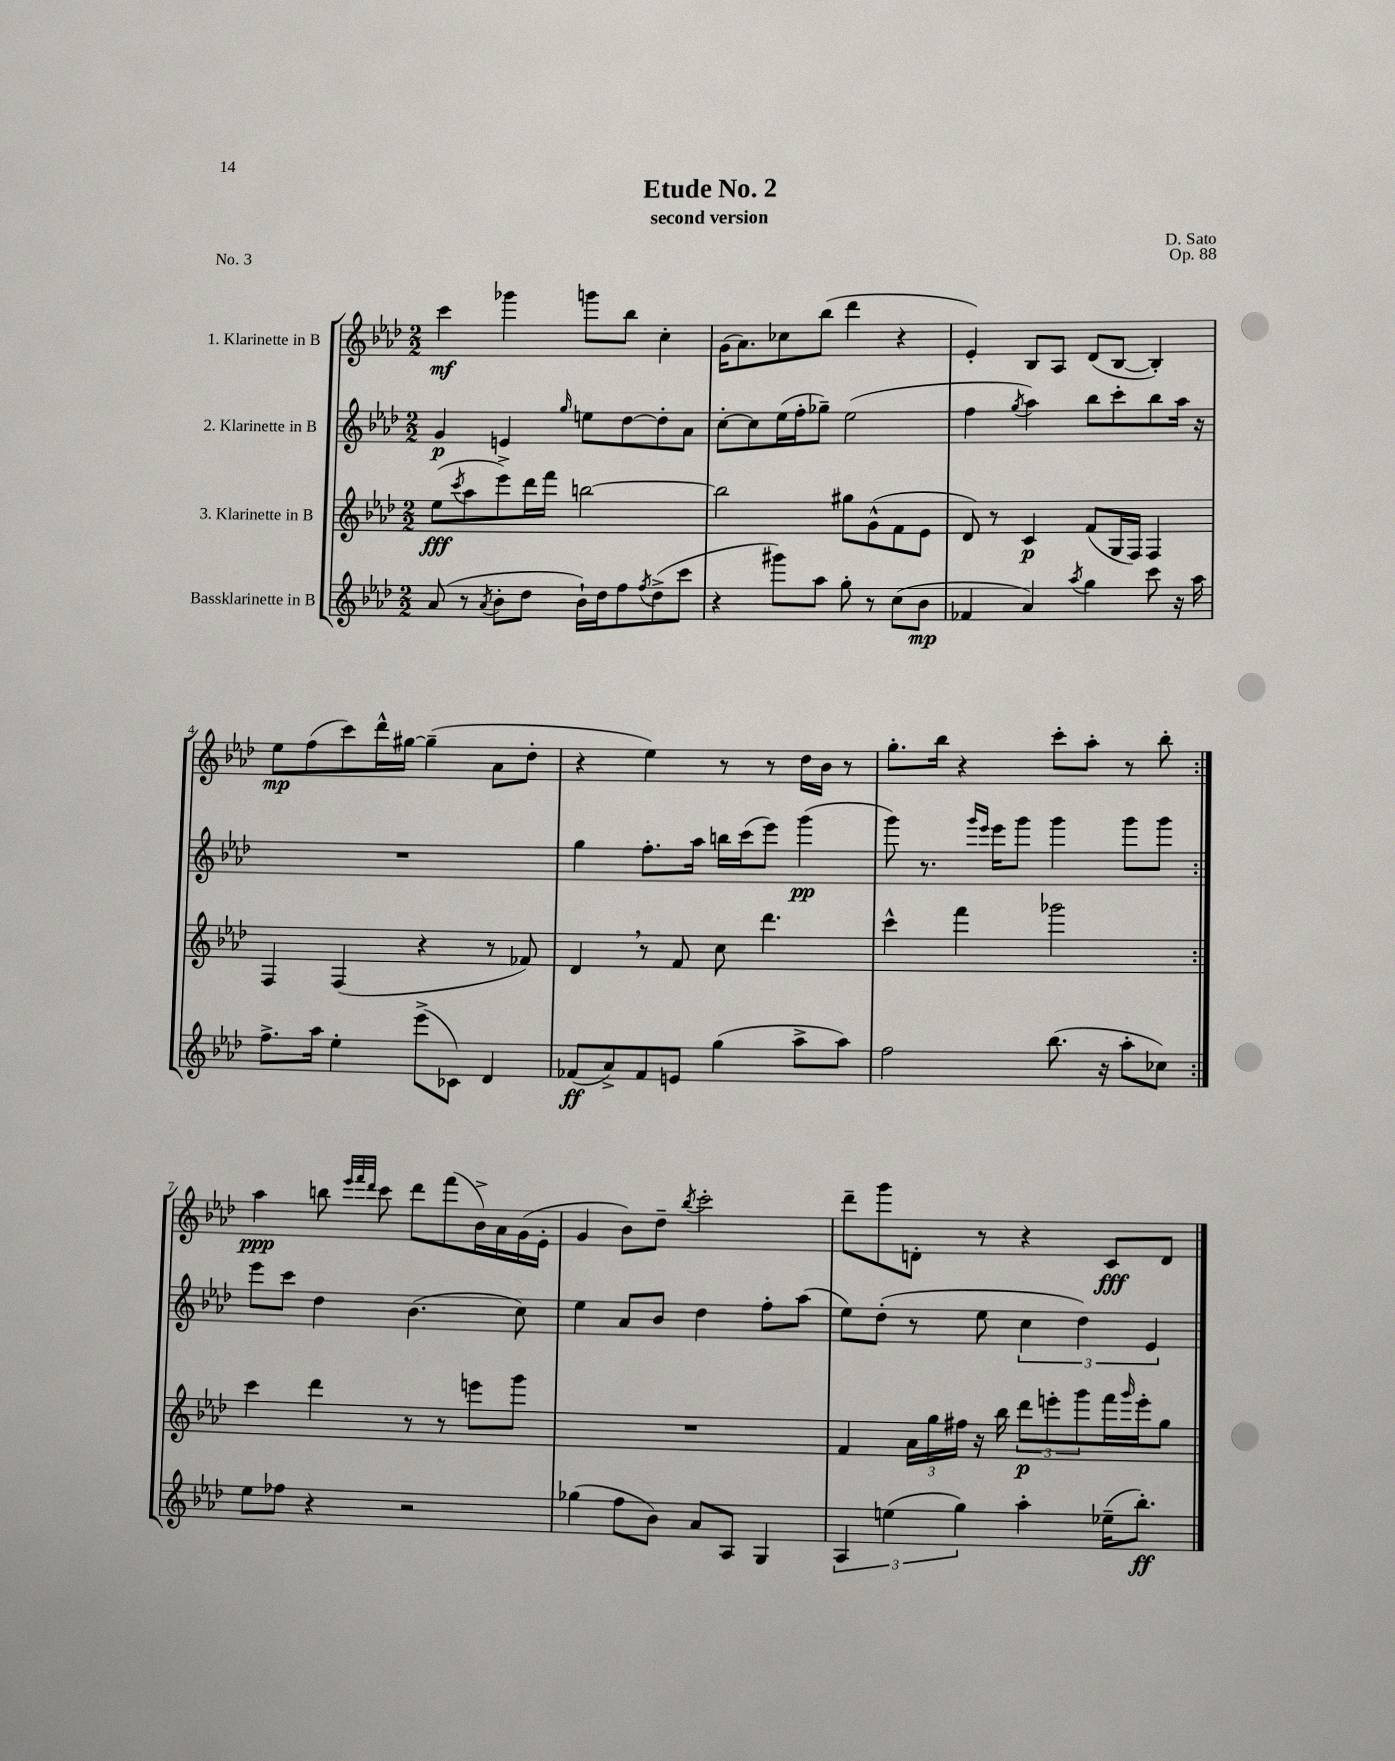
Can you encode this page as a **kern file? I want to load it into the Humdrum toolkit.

**kern	**kern	**kern	**kern
*staff4	*staff3	*staff2	*staff1
*clefG2	*clefG2	*clefG2	*clefG2
*k[b-e-a-d-]	*k[b-e-a-d-]	*k[b-e-a-d-]	*k[b-e-a-d-]
*M2/2	*M2/2	*M2/2	*M2/2
(8a-/	(8ee-\L	4g/	4ccc\
.	8qccc/	.	.
8r	8aa-\	.	.
8qa-/	.	.	.
8b-'\L	8eee-^\)	4e/	4ggg-\
8dd-\J	16ddd-\L	.	.
.	16fff\JJ	.	.
.	.	16qqgg/	.
16b-`\LL)	[2bb\	8ee\L	8ggg\L
16dd-\J	.	.	.
8ff\	.	[8dd-\	8bb-\J
8qff/	.	.	.
(8dd-^\	.	8dd-'\]	4cc'\
8ccc\J	.	8a-\J	.
=	=	=	=
4r	2bb\]	[8cc'\L	(16g\LK
.	.	.	8.a-\)
.	.	8cc\]	.
8ggg#\L)	.	(16ee-\L	8cc-\
.	.	16ff'\J	.
8aa-\J	.	8gg-~\J)	(8bb-\J
8gg'\	8gg#\L	(2ee-\	4ddd-\
8r	(8g^^\	.	.
(8cc\L	8f\	.	4r
8b-\J	8e-\J	.	.
=	=	=	=
4f-/	8d-/)	4ff\	4e-'/)
.	8r	.	.
.	.	8qgg/	.
4a-/)	4c/	4aa-\)	8B-/L
.	.	.	8A-/J
8qaa-/	.	.	.
4gg\	(8f/L	8bb-\L	(8d-/L
.	16G/L	8ccc'\	[8B-/J
.	16F/JJ)	.	.
8ccc\	4F/	8bb-\	4B-'/])
16r	.	16aa-\Jk	.
16aa-\	.	16r	.
=	=	=	=
8.ff^\L	4F/	1r	8ee-\L
.	.	.	(8ff\
16aa-\Jk	.	.	.
4ee-'\	(4F/	.	8ccc\)
.	.	.	16ddd-^^\L
.	.	.	[16gg#\JJ
(8eee-^\L	4r	.	(4gg#~\]
8c-\J)	.	.	.
4d-/	8r	.	8a-\L
.	8f-/)	.	8dd-'\J
=	=	=	=
(8f-/L	4d-/	4gg\	4r
8a-^/)	.	.	.
8f-/	8r	8.ff'\L	4ee-\)
8e/J	8f/	.	.
.	.	16aa-\Jk	.
(4gg\	8cc\	16bb\LL	8r
.	.	(16ccc\J	.
.	4.ddd-\	8eee-\J)	8r
8aa-^\L	.	(4ggg\	16dd-\LL
.	.	.	16b-\JJ
8aa-\J)	.	.	8r
=	=	=	=
2ff\	4ccc^^\	8ggg\)	8.gg'\L
.	.	8.r	.
.	.	.	16bb-\Jk
.	4fff\	.	4r
.	.	16qqggg/LL	.
.	.	16qqeee-/JJ	.
.	.	16eee-\LK	.
.	.	8ggg\J	.
(8.bb-\	2ggg-\	4ggg\	8ccc'\L
.	.	.	8aa-'\J
16r	.	.	.
8aa-'\L	.	8ggg\L	8r
8cc-\J)	.	8ggg\J	8bb-'\
=:|!	=:|!	=:|!	=:|!
8ee-\L	4ccc\	8eee-\L	4aa-\
8ff-\J	.	8ccc\J	.
4r	4ddd-\	4dd-\	8bb\
.	.	.	32qqeee-/LLL
.	.	.	32qqfff/
.	.	.	32qqddd-/JJJ
.	.	.	8ccc\
2r	8r	(4.b-\	8ddd-\L
.	8r	.	(8fff\
.	8eee\L	.	16b-^\L)
.	.	.	16a-\
.	8ggg\J	8cc\)	(16g\
.	.	.	16e-'\JJ
=	=	=	=
(4gg-\	1r	4ee-\	4g/
8ff\L	.	8a-/L	8b-\L)
8b-\J)	.	8b-/J	8dd-~\J
.	.	.	8qbb-/
8a-/L	.	4dd-\	2ccc'\
8A-/J	.	.	.
4G/	.	8ff'\L	.
.	.	(8aa-\J	.
=	=	=	=
6A-/	4f/	8ee-\L)	8ddd-~\L
.	.	(8dd-'\J	8ggg\
(6ee\	.	.	.
.	24a-\LL	8r	8d'\J
.	24gg\	.	.
6gg\)	24ff#\JJ	.	.
.	16r	8ee-\	8r
.	16bb-\	.	.
4aa-'\	12ddd-\L	6cc\	4r
.	12eee'\	.	.
.	12ggg\	6dd-\)	.
(16ee-~\LK	16fff\L	.	8c/L
.	16qqggg/	.	.
8.bb-'\J)	16eee'\J	.	.
.	.	6e-/	.
.	8gg\J	.	8d/J
==	==	==	==
*-	*-	*-	*-
